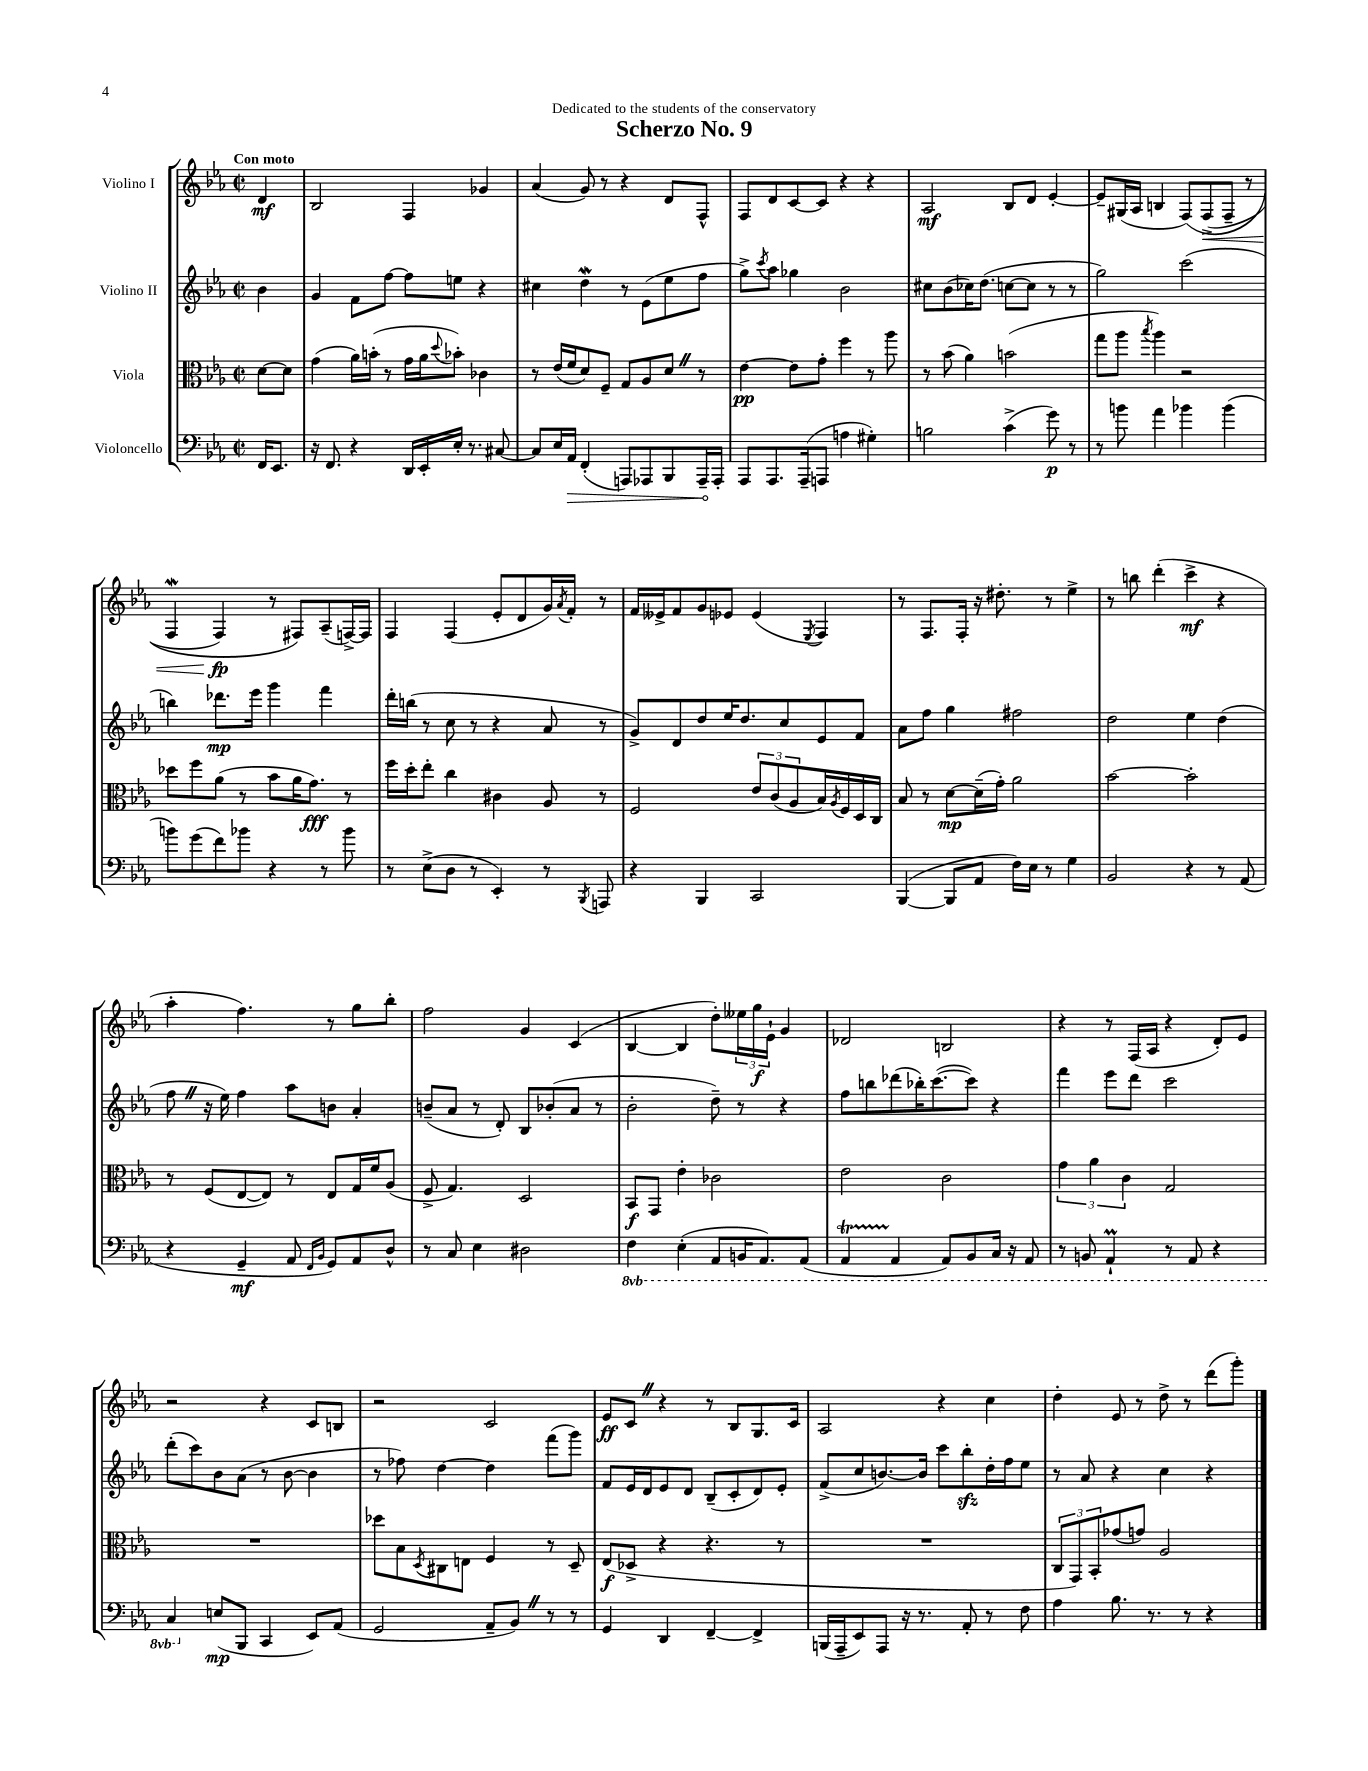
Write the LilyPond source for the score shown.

\header { title = "Scherzo No. 9" dedication = "Dedicated to the students of the conservatory" }
<<
\new StaffGroup <<
\new Staff = "s0" \with { instrumentName = "Violino I" } {
    \clef treble \key ees \major \defaultTimeSignature \time 2/2 \partial 4 \tempo "Con moto"
    d'4\mf |
    bes2 f4 ges'4 |
    aes'4( g'8) r8 r4 d'8 f8-^ |
    f8 d'8 c'8~ c'8 r4 r4 |
    aes2\mf bes8 d'8 ees'4~-. |
    ees'8-- gis16( aes16 b4 f8)\( f8->\<( f8-- r8 |
    f4\mordent f4\fp\!) r8 fis8\) aes8--( f16~->) f16 |
    f4 f4( ees'8-. d'8 g'16) \acciaccatura { aes'8 } f'16-. r8 |
    f'16 eeses'16-> f'8 g'8 ees'8 ees'4( \acciaccatura { ees8 } f4) |
    r8 f8. f16-. r16 dis''8.-. r8 ees''4-> |
    r8 b''8 d'''4-.( c'''4->\mf r4 |
    aes''4-. f''4.) r8 g''8 bes''8-. |
    f''2 g'4 c'4( |
    bes4~ bes4 d''8-.) \tuplet 3/2 { eeses''16 g''16\f ees'16-! } g'4 |
    des'2 b2 |
    r4 r8 f16( aes16 r4 d'8-.) ees'8 |
    r2 r4 c'8 b8 |
    r2 c'2 |
    ees'8\ff c'8 \once \override BreathingSign.text = \markup { \musicglyph "scripts.caesura.straight" } \breathe r4 r8 bes8 g8. c'16 |
    aes2 r4 c''4 |
    d''4-. ees'8 r8 d''8-> r8 d'''8( g'''8-.) \bar "|." |
}
\new Staff = "s1" \with { instrumentName = "Violino II" } {
    \clef treble \key ees \major \defaultTimeSignature \time 2/2 \partial 4
    bes'4 |
    g'4 f'8 f''8~ f''8 e''8 r4 |
    cis''4 d''4\mordent r8 ees'8( ees''8 f''8 |
    g''8->) \acciaccatura { c'''8 } aes''8 ges''4 bes'2 |
    cis''8 bes'8( ces''16) d''8.( c''8~ c''8 r8 r8 |
    g''2) c'''2( |
    b''4) des'''8.\mp ees'''16 g'''4 f'''4 |
    d'''16-. b''16( r8 c''8 r8 r4 aes'8 r8 |
    g'8->) d'8 d''8 ees''16 d''8. c''8 ees'8 f'8 |
    aes'8 f''8 g''4 fis''2 |
    d''2 ees''4 d''4( |
    f''8 \once \override BreathingSign.text = \markup { \musicglyph "scripts.caesura.straight" } \breathe r16 ees''16) f''4 aes''8 b'8 aes'4-. |
    b'8--( aes'8 r8 d'8-.) bes8 bes'8-.( aes'8 r8 |
    bes'2-. d''8--) r8 r4 |
    f''8 b''8 des'''8( bes''16-.) c'''8.~( c'''8) r4 |
    f'''4 ees'''8 d'''8 c'''2 |
    d'''8-.( c'''8) bes'8 aes'8( r8 bes'8~ bes'4 |
    r8 fes''8) d''4~ d''4 f'''8( g'''8) |
    f'8 ees'16 d'16 ees'8 d'8 bes8--( c'8-. d'8) ees'8-. |
    f'8->( c''8 b'8.~) b'16 c'''8 bes''8-.\sfz d''16-. f''16 ees''8 |
    r8 aes'8 r4 c''4 r4 \bar "|." |
}
\new Staff = "s2" \with { instrumentName = "Viola" } {
    \clef alto \key ees \major \defaultTimeSignature \time 2/2 \partial 4
    d'8~ d'8 |
    g'4( aes'16) b'16-.( r8 g'16 aes'16 \appoggiatura { d''8 } bes'8-.) ces'4 |
    r8 ees'16( f'16 d'8) f8-- g8 aes8 d'8 \once \override BreathingSign.text = \markup { \musicglyph "scripts.caesura.straight" } \breathe r8 |
    ees'4~\pp ees'8 g'8-. f''4 r8 aes''8 |
    r8 bes'8( aes'4) b'2( |
    g''8 aes''8 \acciaccatura { bes''8 } aes''4) r2 |
    des''8 f''8 aes'8( r8 bes'8 aes'16 g'8.\fff) r8 |
    f''16 d''16-. ees''8-. c''4 cis'4 aes8 r8 |
    f2 \tuplet 3/2 { ees'8 c'8( aes8 } bes16) \acciaccatura { aes8 } f16 d16 c16 |
    bes8 r8 d'8~\mp d'16--( g'16-.) aes'2 |
    bes'2~ bes'2-. |
    r8 f8( ees8~ ees8) r8 ees8 g16 f'16 aes8( |
    f8-> g4.) d2 |
    bes,8\f g,8 ees'4-. ces'2 |
    ees'2 c'2 |
    \tuplet 3/2 { g'4 aes'4 c'4 } g2 |
    R1 |
    des''8 bes8 \acciaccatura { d8 } cis8 e8 f4 r8 d8-- |
    ees8\f( des8-> r4 r4. r8 |
    R1 |
    \tuplet 3/2 { c8 g,8) bes,8-. } ges'8( g'8) aes2 \bar "|." |
}
\new Staff = "s3" \with { instrumentName = "Violoncello" } {
    \clef bass \key ees \major \defaultTimeSignature \time 2/2 \set Staff.ottavationMarkups = #ottavation-simple-ordinals \partial 4
    f,16 ees,8. |
    r16 f,8. r4 d,16 ees,16-. ees16-. r8. cis8~ |
    cis8 ees16 \once \override Hairpin.circled-tip = ##t aes,16\> f,4-.( a,,8) aes,,8 bes,,8 aes,,16--\! aes,,16-. |
    aes,,8 aes,,8. aes,,16--( a,,8 a4 gis4-.) |
    b2 c'4->( g'8\p) r8 |
    r8 b'8 aes'4 bes'4 bes'4( |
    b'8) g'8( f'8) bes'8 r4 r8 bes'8 |
    r8 ees8->( d8 r8 ees,4-.) r8 \acciaccatura { bes,,8 } a,,8 |
    r4 bes,,4 c,2 |
    bes,,4~( bes,,8 aes,8 f16) ees16 r8 g4 |
    bes,2 r4 r8 aes,8( |
    r4 g,4--\mf aes,8 \grace { f,16 bes,16 } g,8) aes,8 d8-^ |
    r8 c8 ees4 dis2 |
    \ottava #-1 f,4 ees,4-.( aes,,8 b,,16 aes,,8.) aes,,8( |
    aes,,4\startTrillSpan aes,,4\stopTrillSpan aes,,8) bes,,8 c,16 r16 aes,,8 |
    r8 b,,8 aes,,4-!\prall r8 aes,,8 r4 |
    c,4 \ottava #0 e8\mp( bes,,8 c,4 ees,8) aes,8( |
    g,2 aes,8-- bes,8) \once \override BreathingSign.text = \markup { \musicglyph "scripts.caesura.straight" } \breathe r8 r8 |
    g,4 d,4 f,4~-- f,4-> |
    b,,16( aes,,16-- ees,8) aes,,8 r16 r8. aes,8-. r8 f8 |
    aes4 bes8. r8. r8 r4 \bar "|." |
}
>>
>>
\layout { \context { \Score \remove "Bar_number_engraver" } }
